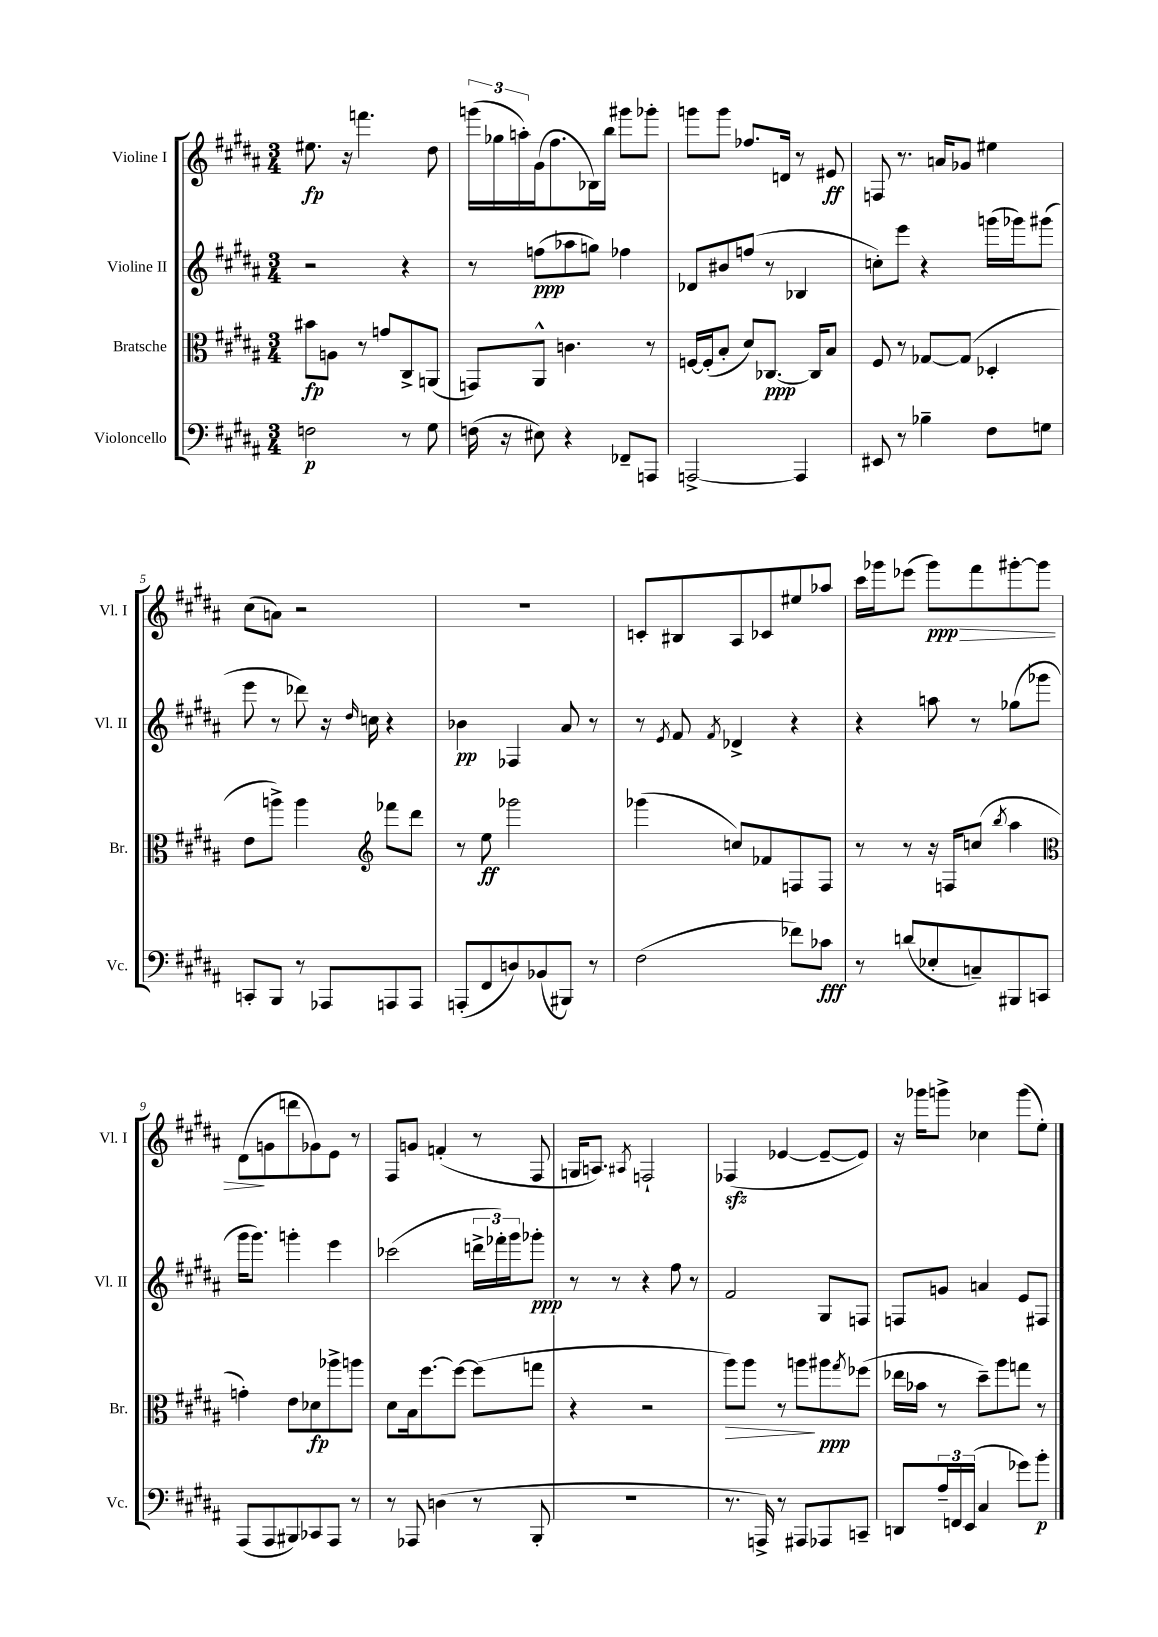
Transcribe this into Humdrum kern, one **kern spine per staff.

**kern	**kern	**kern	**kern
*staff4	*staff3	*staff2	*staff1
*clefF4	*clefC3	*clefG2	*clefG2
*k[f#c#g#d#a#]	*k[f#c#g#d#a#]	*k[f#c#g#d#a#]	*k[f#c#g#d#a#]
*M3/4	*M3/4	*M3/4	*M3/4
2F	8b#	2r	8.ee#
.	8A	.	.
.	.	.	16r
.	8r	.	4.fff
.	8g	.	.
8r	8C#^	4r	.
8G#	(8AA	.	8dd#
=	=	=	=
(16F	8GG)	8r	(24ggg
.	.	.	24gg-
16r	.	.	.
.	.	.	24aa')
8E#)	8AA#^^	(8ff	(16g#
.	.	.	8.ff#
4r	4.c	8aa-	.
.	.	8gg)	16B-)
.	.	.	16bb
8FF-~	.	4ff-	8ggg#
8AAA	8r	.	8ggg-'
=	=	=	=
[2AAA^	[16F	8d-	8ggg
.	(16F']	.	.
.	8B'	8b#	8ggg
.	8d#)	(8ff	8.ff-
.	[8.C-	8r	.
.	.	.	16d
4AAA]	.	4B-	8r
.	16C-]	.	.
.	8B	.	8e#
=	=	=	=
8EE#	8F#	8cc')	8F
8r	8r	8eee	8.r
4B-~	[8G-	4r	.
.	.	.	16a
.	(8G-]	.	8g-
8F#	4D-'	(16ggg	4ee#
.	.	16ggg-)	.
8G	.	(8ggg#	.
=	=	=	=
8CC'	8e	8eee	(8cc#
8BBB	8aa^)	8r	8a)
8r	4aa	8ddd-)	2r
8AAA-	.	16r	.
.	.	16qqdd#	.
.	.	16cc	.
*	*clefG2	*	*
8AAA	8fff-	4r	.
8AAA	8ddd#	.	.
=	=	=	=
(8AAA'	8r	4b-	2.r
8FF#	8ee	.	.
8D)	2ggg-	4F-	.
(8BB-	.	.	.
8BBB#)	.	8a#	.
8r	.	8r	.
=	=	=	=
(2F#	(4ggg-	8r	8c'
.	.	8qe	.
.	.	8f#	8B#
.	.	8qf#	.
.	8cc)	4d-^	8A#
.	8f-	.	8c-
8f-)	8F	4r	8ee#
8c-	8F	.	8aa-
=	=	=	=
8r	8r	4r	16ccc#
.	.	.	16ggg-
(8d	8r	.	(8eee-
8E-'	16r	8aa	8ggg-)
.	16F	.	.
8C~)	(8cc	8r	8fff#
.	8qbb	.	.
8BBB#	4aa#	(8gg-	[8ggg#'
8CC	.	8ggg-	8ggg#]
=	=	=	=
*	*clefC3	*	*
(8AAA#	4g')	16ggg#	(8d#
.	.	8.ggg#)	.
8AAA#	.	.	8g
8BBB#)	8e	4ggg'	8ddd
8CC-	8d-	.	8g-)
8AAA#	8aa-^	4eee	8e
8r	8aa	.	8r
=	=	=	=
8r	8d#	(2ccc-	8F#
8AAA-	16B	.	8g
.	[8.ff#	.	.
(4D	.	.	(4f'
.	8ff#_	.	.
8r	(8ff#]	24ddd^	8r
.	.	24fff-')	.
.	.	24ggg#	.
8BBB'	8gg	8ggg-'	8F#
=	=	=	=
2.r	4r	8r	16G
.	.	.	8.A)
.	.	8r	.
.	.	.	8qA#
.	2r	4r	2F`
.	.	8ff#	.
.	.	8r	.
=	=	=	=
8.r	8aa#)	2f#	(4F-
.	8aa#	.	.
16AAA^)	.	.	.
8r	8r	.	[4e-
8AAA#	8aa	.	.
8AAA-	8aa#	8G#	8e-~_
.	8qgg#	.	.
8CC~	(8ff-	8F	8e-])
=	=	=	=
8DD	16ee-	8F	16r
.	16b-	.	16ggg-
24A#~	8r	8g	8ggg^
24FF	.	.	.
(24EE	.	.	.
4C#	8dd#~)	4a	4cc-
.	8aa#	.	.
8g-)	8gg	8e	(8ggg
8b'	8r	8F#	8ee')
==	==	==	==
*-	*-	*-	*-
